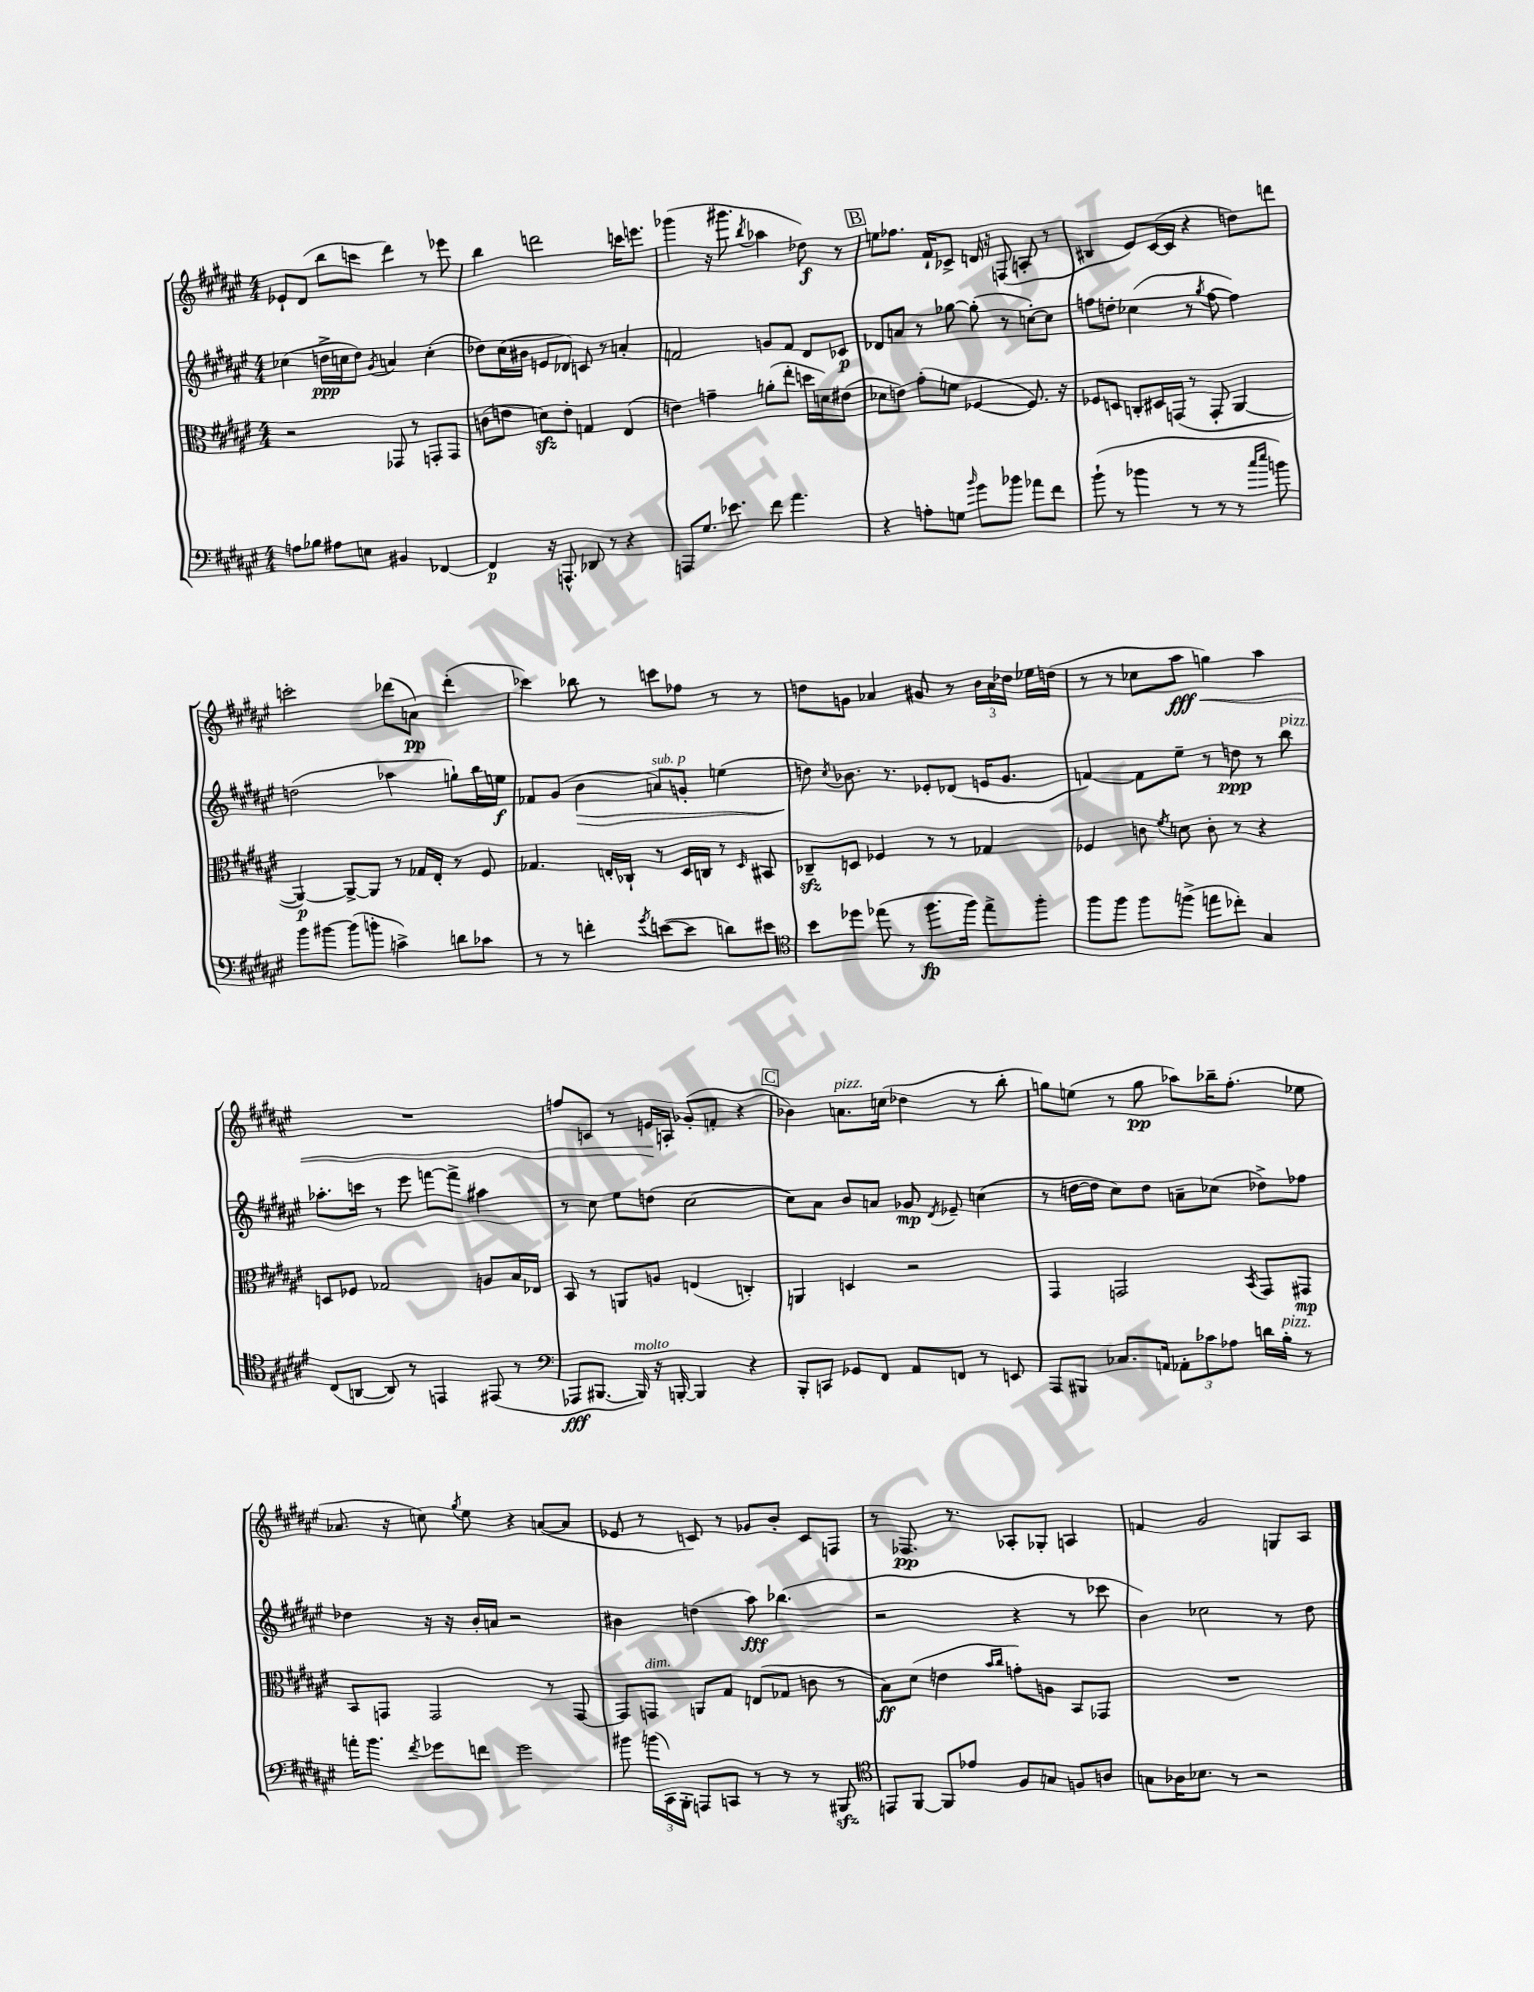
<<
\new StaffGroup <<
\new Staff = "s0" {
    \clef treble \key fis \major \numericTimeSignature \time 4/4
    \autoBeamOff ees'8[-! dis'8]( b''8[ c'''8] dis'''4) r8 ees'''8 |
    b''4 d'''2 c'''16[ e'''8.] |
    ges'''4( r16 gis'''8. \acciaccatura { b''8 } aes''4 des''8\f) r8 |
    \mark \markup { \box "B" } e''8[ fes''8.] fis'16[-! ces'8]-> d'16 r16 f8( a8-. r8 |
    bis4 eis'8[) cis'16~( cis'16] r4 d''8[) d'''8] |
    c'''2-. des'''8[( a'8]\pp) des'''4-.( |
    ces'''4) bes''8 r8 c'''8[ fes''8] r8 r8 |
    d''8[ g'8] aes'4 gis'8 r8 \tuplet 3/2 { b'16[ aes'16 des''16] } ees''16[ d''16]( |
    r8 r8 ces''8[ ais''8]\fff\< g''4) ais''4 |
    R1 |
    f''8[ c'8] r8 e'16[\! a16]-. ges'8[-.( f'8]-. r4 |
    \mark \markup { \box "C" } bes'4) a'8.[^\markup { \italic "pizz." } c''16]( des''4 r8 b''8-. |
    g''8[) e''8]( r8 g''8\pp aes''8[) bes''16-- fis''8.]-.( ees''8 |
    aes'8. r16 c''8) \acciaccatura { gis''8 } eis''8 r4 a'8[~( a'8] |
    ees'8 r8 c'8) r8 ges'8[ b'8]-. c'8[ f8] |
    r8 fes8.\pp r8. aes8[-. ges8]-. a4 |
    f'4 gis'2 g8[ ais8] \bar "|." |
}
\new Staff = "s1" {
    \clef treble \key fis \major \numericTimeSignature \time 4/4
    \autoBeamOff ces''4( d''16[->\ppp c''16 d''8]) \acciaccatura { gis'8 } a'4 c''4-.( |
    des''8[) cis''16( bis'16] e'8[ des'8]) c'8 r8 a'4-. |
    f'2 g'8[ f'8] dis'8[ ces'8]\p |
    \mark \markup { \box "B" } des'8[ a'8] r8 ges''8~ ges''8-.( r8 c''8[~-.) c''8] |
    f''8[ d''8]-. ces''4( r8 \acciaccatura { gis''8 } f''8~ f''4) |
    d''2( aes''4 g''8[-!) b''16 e''16]\f |
    fes'8[ gis'8]( b'4\> a'8[^\markup { \italic "sub. p" }) g'8]-. e''4( |
    d''8\!) \acciaccatura { cis''8 } bes'8. r8. ees'8[-. des'8]( e'16[ gis'8.] |
    f'4~) f'8[ eis''8]-- r8 d''8\ppp r8 b''8^\markup { \italic "pizz." } |
    aes''8.[-. c'''16] r8 eis'''8 f'''8[~ f'''8]-> ais''4 |
    r8 cis''8 eis''8[ d''8]( cis''2~ |
    \mark \markup { \box "C" } cis''8[) ais'8] b'8[ a'8] ges'8\mp \acciaccatura { dis'8 } ees'8-- c''4( |
    r8 d''16[~ d''16] cis''8[) d''8] a'8[-- ces''8]( des''8[->) fes''8] |
    des''4 r16 r16 b'16[-. a'16] r2 |
    bis'4 d''4( ais''8\fff) bes''4.( |
    r2 r4 r8 ces'''8 |
    b'4) ces''2 r8 dis''8 \bar "|." |
}
\new Staff = "s2" {
    \clef alto \key fis \major \numericTimeSignature \time 4/4
    \autoBeamOff r2 ges,8 r8 g,8[-. g,8] |
    c'8[( e'8] d'8[\sfz) e'8]-. g4 eis4( |
    e'4) g'4-- a'8[-.( eis''8]-. d''16[ d'16) eis'8]( |
    \mark \markup { \box "B" } des'8[ e'8]) gis'8[-.( f'8] fes4~ fes8.) r16 |
    fes8[ d8] c8[-. dis16 g,16]( r8 g,8-. ais,4~ |
    ais,4~\p) ais,8[~-> ais,8] r8 ges16[ eis16]-. r8 fis8 |
    ges4. e16[-. ces16]-! r8 dis16[ c16] r8 \grace { dis16 } bis,8 |
    ces8[--\sfz d8] fes4 r8 r8 ges4 |
    fes4 c'8 \acciaccatura { fis'8 } d'8 c'8-. r8 r4 |
    d8[ fes8] ges2 a8[ b16 ees16] |
    b,8 r8 a,8[ a8] e4( c4-.) |
    \mark \markup { \box "C" } a,4 d4 r2 |
    gis,4 g,2 \acciaccatura { b,8 } g,8[ gis,8]\mp |
    b,8[ g,8] g,2 r8 g,8~ |
    g,8[ g,8]^\markup { \italic "dim." } a,8[ gis8] e8[( ges8] c'8 r8 |
    b8[\ff) dis'8]( e'4 \grace { b'16[ cis''16] } g'8[-.) a8] b,8[ ges,8] |
    R1 \bar "|." |
}
\new Staff = "s3" {
    \clef bass \key fis \major \numericTimeSignature \time 4/4
    \autoBeamOff a8[ bes8] ais8[ e8] bis,4 fes,4~ |
    fes,4\p r16 a,,8.-^ des,8 r8 r4 |
    a,,8[ gis8.] ees'8. fis'8 ais'4. |
    \mark \markup { \box "B" } r4 a8[-. g8] \grace { b'16 } gis'8[ bes'8] aes'8[ fis'8] |
    b'8-!( r8 bes'4 r8 r8 r8 \grace { cis''16[ eis''16] } b'8) |
    b'8[ bis'8]~ bis'8[( b'8]-. c'4->) d'8[ ces'8] |
    r8 r8 f'4-. \acciaccatura { gis'8 } e'8[~( e'8] d'8[) eis'8] |
    \clef tenor b'8[ des''8] ees''8( r8 fis''8.[\fp fis''16]) ees''8[-> fis''8]-. |
    fis''8[ fis''8] fis''8[ f''8]->( e''8[ ces''8]-.) gis4 |
    cis8[( a,8]~ a,8) r8 e,4 eis,8( r8 |
    \clef bass aes,,8[\fff bis,,8.]~ bis,,16^\markup { \italic "molto" }) r16 b,,16~-. b,,4 r4 |
    \mark \markup { \box "C" } b,,8[-. c,8] ges,8[ fis,8] ais,8[ f,8] r8 e,8 |
    ais,,8[ bis,,8] ces8.[ a,16] \tuplet 3/2 { aes,8[-. ces'8 aes8] } d'16[ b16]-.^\markup { \italic "pizz." } r8 |
    a'16[-. b'8.] \acciaccatura { fis'8 } ges'8[ f'8] ges'2 |
    bis'8 \tuplet 3/2 { b'16[( cis,16) b,,16]-. } a,,8[ c,8] r8 r8 r8 bis,,8\sfz |
    \clef tenor e,8[ fis,8]~ fis,8[ ees'8] fis8[ g8] f8[ a8] |
    g8[ aes16 bes8.] r8 r2 \bar "|." |
}
>>
>>
\layout { \context { \Score \remove "Bar_number_engraver" } }
